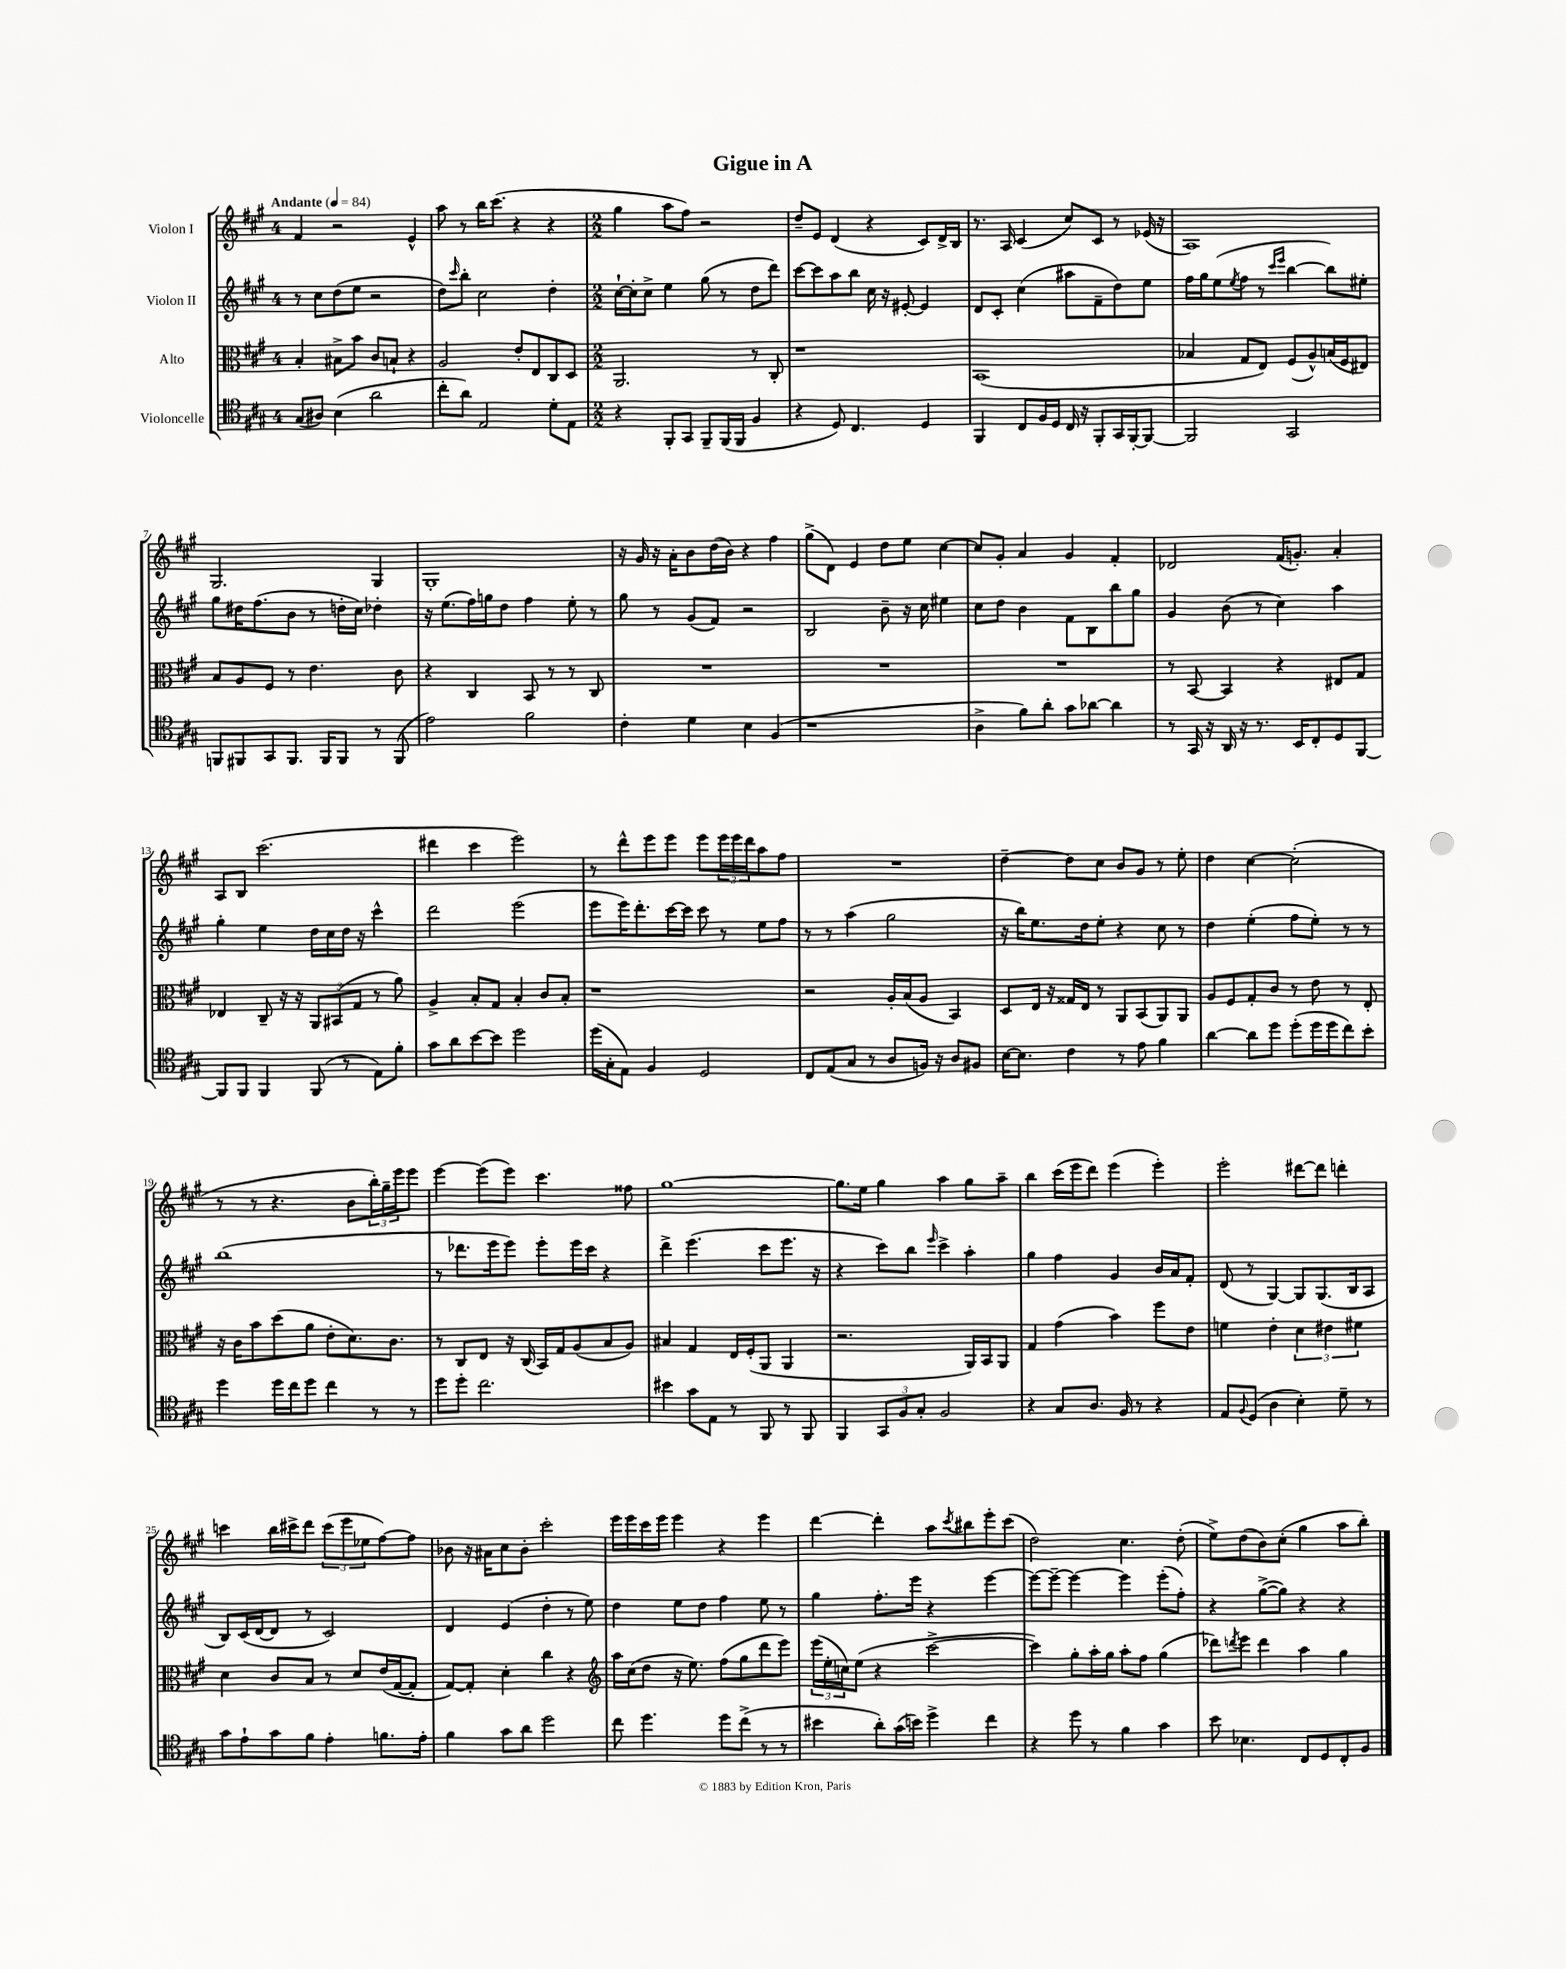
\header { title = "Gigue in A" }
<<
\new StaffGroup <<
\new Staff = "s0" \with { instrumentName = "Violon I" } {
    \clef treble \key a \major \once \override Staff.TimeSignature.style = #'single-digit \time 4/4 \tempo "Andante" 4 = 84
    fis'4 r2 e'4-^ |
    a''8 r8 b''16 cis'''8.( r4 r4 |
    \numericTimeSignature \time 2/2 gis''4 a''8 fis''8) r2 |
    d''8-- e'8 d'4( r4 cis'8) d'16-> b16 |
    r8. a16 cis'4( cis''8) cis'8 r8 ees'16( r16 |
    a1) |
    gis2. gis4 |
    gis1-. |
    r16 gis'16 r16 a'16-. b'8 d''16( b'16) r4 fis''4 |
    gis''8->( d'8) e'4 d''8 e''8 cis''4~ |
    cis''8 gis'8-. a'4 gis'4 fis'4-. |
    des'2 fis'16( g'8.-.) a'4-. |
    a8 b8 cis'''2.( |
    dis'''4 cis'''4 e'''2) |
    r8 d'''8-^ e'''8 e'''8 e'''8 \tuplet 3/2 { e'''16 e'''16 d'''16 } a''8 fis''8 |
    R1 |
    d''4~-- d''8 cis''8 b'8 gis'8 r8 e''8-. |
    d''4 cis''4~ cis''2-.( |
    r8 r8 r4. b'8 \tuplet 3/2 { b''16-.) gis''16-- e'''16 } e'''8 |
    e'''4~ e'''8( e'''8) cis'''4. fisis''8 |
    gis''1~ |
    gis''8. e''16 gis''4 a''4 gis''8 a''8-- |
    b''4 cis'''16( e'''16 d'''8) e'''4( e'''4-.) |
    e'''2-. dis'''8~ dis'''8 d'''4-. |
    c'''4 b''16 cis'''16-> d'''8 \tuplet 3/2 { cis'''8( e'''8 ees''8 } fis''8~) fis''8 |
    bes'8 r16 ais'16 cis''8 bes'8-. cis'''2-. |
    e'''16 e'''16 cis'''16 e'''16 e'''4 r4 e'''4 |
    d'''4~ d'''4-. a''8 \acciaccatura { cis'''8 } bis''8 e'''8-. cis'''8( |
    d''2) cis''4. d''8-.( |
    e''8->) d''8( b'8) cis''8-.( gis''4 a''8 b''8-.) \bar "|." |
}
\new Staff = "s1" \with { instrumentName = "Violon II" } {
    \clef treble \key a \major \once \override Staff.TimeSignature.style = #'single-digit \time 4/4
    r8 cis''8 d''8( e''8 r2 |
    d''8) \grace { cis'''16 } b''8-. cis''2 d''4-. |
    \numericTimeSignature \time 2/2 cis''16~-! cis''16-. cis''8-> e''4 gis''8( r8 d''8 d'''8) |
    cis'''8~ cis'''8 a''8 b''8 cis''16 r16 eis'8~-. eis'4 |
    d'8 cis'8-. cis''4( ais''8 fis'8-- d''8) e''8 |
    fis''16 gis''16 e''8( \acciaccatura { e''8 } fis''8 r8 \grace { cis'''16 e'''16 } b''4~ b''8) eis''8-. |
    gis''8 dis''16 fis''8.( b'8 r8 d''16-. cis''16) des''4-. |
    r16 e''8.( fis''16) g''16 d''8 fis''4 e''8-. r8 |
    gis''8 r8 gis'8( fis'8) r2 |
    b2 b'8-- r16 cis''16 eis''4 |
    cis''8 d''8 b'4 fis'8 b8 b''8 gis''8 |
    gis'4 b'8( r8 cis''4) a''4 |
    gis''4-. e''4 d''16 cis''16 d''16 r16 cis'''4-^ |
    d'''2 e'''2( |
    e'''8 e'''16) d'''8.-. cis'''16~ cis'''16 cis'''8 r8 e''8 fis''8 |
    r8 r8 a''4( gis''2 |
    r16 b''16) e''8. d''16 e''8-. r4 cis''8 r8 |
    d''4 e''4-.( fis''8 e''8-.) r8 r8 |
    b''1( |
    r8 des'''8. e'''16 e'''8) e'''8-. e'''16 cis'''16 r4 |
    d'''4-> e'''4.( cis'''8 e'''8. r16 |
    r4 cis'''8) b''8 \grace { e'''16 } cis'''4-> a''4-. |
    gis''4 fis''4 gis'4 b'16 a'16 fis'8-. |
    d'8( r8 gis4~) gis8 gis8.( b16 a8 |
    b8) cis'16( d'16~ d'8 r8 cis'2) |
    d'4 e'4( d''4-. r8 e''8) |
    d''4 e''8 d''8 fis''4 e''8 r8 |
    gis''4 fis''8.-. e'''16 r4 e'''4~ |
    e'''8~ e'''8~-- e'''4~ e'''4 e'''8-.( fis''8-.) |
    r4 gis''8~->( gis''8) r4 r4 \bar "|." |
}
\new Staff = "s2" \with { instrumentName = "Alto" } {
    \clef alto \key a \major \once \override Staff.TimeSignature.style = #'single-digit \time 4/4
    b4-. bis8-> b'8 cis'8 b8-! r4 |
    a2 e'8-. e8 cis8 d8 |
    \numericTimeSignature \time 2/2 a,2. r8 cis8-. |
    r1 |
    b,1( |
    bes4 gis8 e8) fis8( a8-^) b16( fis16 eis8) |
    b8 a8 fis8 r8 e'4. cis'8 |
    r4 cis4 b,8 r8 r8 cis8 |
    R1 |
    R1 |
    R1 |
    r8 b,8~ b,4 r4 eis8 gis8 |
    ees4 cis8-- r16 r16 \tuplet 3/2 { a,8 bis,8( gis8 } r8 a'8) |
    a4-> b8-. gis8 b4-. cis'8 b8-. |
    r1 |
    r2 a16-. b16( a8 b,4) |
    d8 e16 r16 gisis16 e16 r8 a,8 b,8( a,8) a,8 |
    a8 fis8 gis8-. cis'8 r8 e'8 r8 e8-. |
    r16 cis'16 b'8 d''8( a'8 e'8-. d'8.) cis'8. |
    r8 cis8 e8 r16 cis16( b,16) gis16 a8( b8 a8) |
    bis4 gis4 e16 fis16-.( a,8 a,4 |
    r2. a,16) b,16 a,8 |
    gis4 gis'4( b'4) fis''8 e'8 |
    f'4 e'4-. \tuplet 3/2 { d'4 eis'4 fis'4 } |
    d'4 cis'8 b8 r8 d'8 e'16( gis16~ gis8-. |
    gis8~) gis8-. d'4-. cis''4 r4 |
    \clef treble a''16 cis''16( d''8 r16 e''8.) fis''8( gis''8 d'''8 e'''8) |
    \tuplet 3/2 { e'''16( e''16-. c''16) } e''8( r4 cis'''2~-> |
    cis'''4) gis''8-. a''16-. gis''16 a''8-. fis''8 gis''4( |
    des'''8) \acciaccatura { d'''8 } e'''8 d'''4 a''4 gis''4 \bar "|." |
}
\new Staff = "s3" \with { instrumentName = "Violoncelle" } {
    \clef tenor \key a \major \once \override Staff.TimeSignature.style = #'single-digit \time 4/4
    gis8( ais8) b4( a'2 |
    cis''8-. a'8) e2 d'8-. e8 |
    \numericTimeSignature \time 2/2 r4 fis,8-. gis,8 fis,8-- fis,16( fis,16 fis4 |
    r4 d8) cis4. d4 |
    fis,4 cis8 fis16 d16 cis16 r16 fis,8-. gis,16 fis,16~-. fis,8~ |
    fis,2 gis,2 |
    f,8 fis,8 gis,8 fis,8. fis,16 fis,8 r8 fis,8( |
    e'2) fis'2 |
    cis'4-. d'4 b4 fis4( |
    r1 |
    a4-> fis'8) a'8-. gis'8 aes'8~ aes'4 |
    r8 gis,16 r16 a,16 r16 r8. b,16 cis8-. d8 fis,8~ |
    fis,8 fis,8 fis,4 fis,8( r8 e8) fis'8-. |
    gis'8 a'8 b'8~ b'8 d''2 |
    d''16( gis16-. e8) fis4 d2 |
    cis8 e8( gis8 r8 a8 f16) r16 a8 fis8 |
    b16~ b8. cis'4 r8 e'8 fis'4 |
    a'4~ a'8 d''8 d''8-.( d''16 d''16 cis''8) b'8-. |
    d''4 d''16 cis''16 d''8 cis''4 r8 r8 |
    d''8 d''8-. cis''2. |
    bis'4 gis'8 e8 r8 fis,8 r8 fis,8 |
    fis,4 \tuplet 3/2 { gis,8 fis8 gis8-. } fis2 |
    r4 gis8 a8. fis16 r8 r4 |
    e8 \appoggiatura { fis8 } d8( a4 b4-.) d'8-- r8 |
    gis'8 e'8-! gis'8 fis'8 e'4-. f'8. e'16-. |
    fis'4 gis'8 a'8 d''2 |
    cis''8 d''4. d''8 cis''8->( r8 r8 |
    bis'4 a'8-.) gis'16( b'16) d''4-> cis''4 |
    r4 d''8 r8 fis'4 gis'4 |
    b'8 bes4. cis8 d8 cis8-. fis8 \bar "|." |
}
>>
>>
